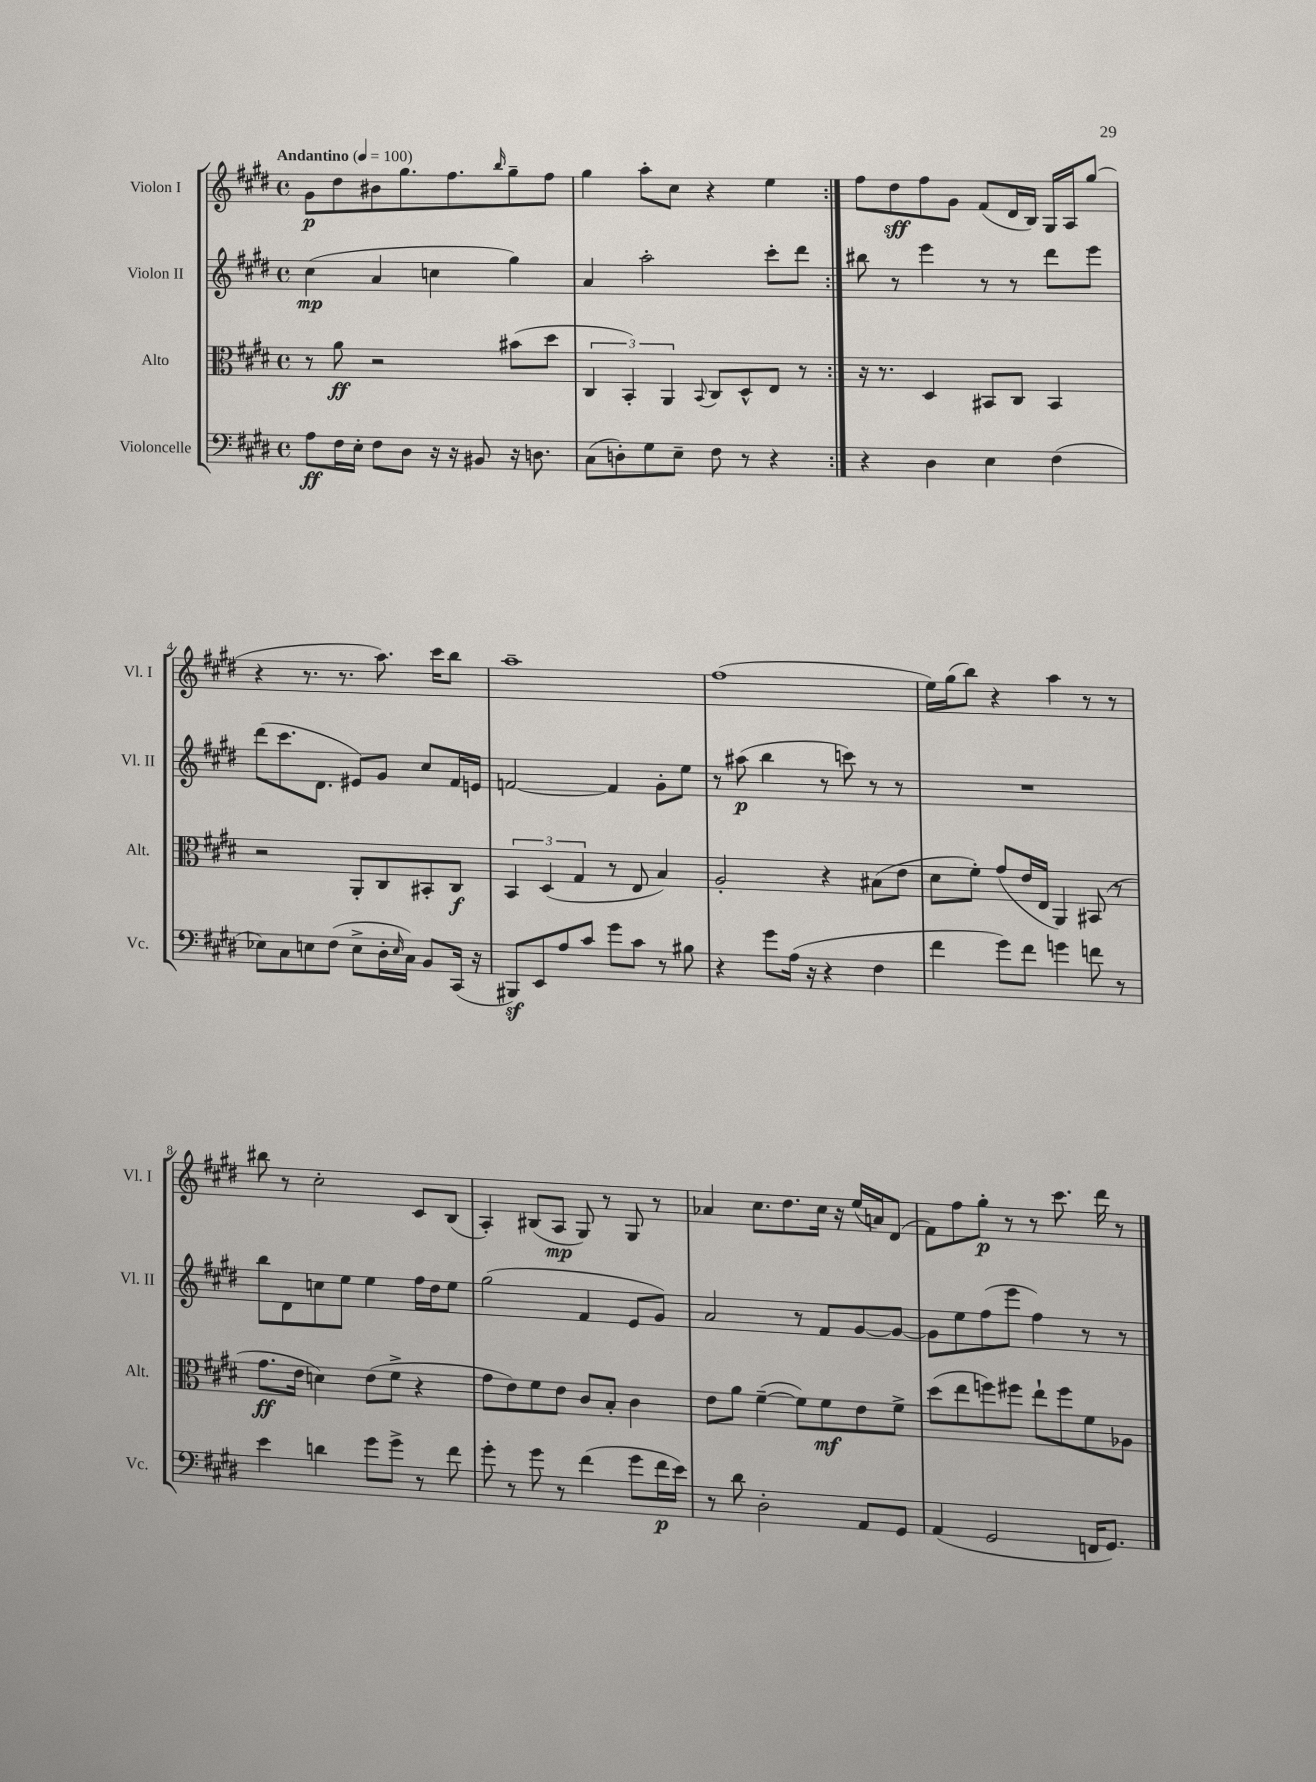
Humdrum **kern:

**kern	**kern	**kern	**kern
*staff4	*staff3	*staff2	*staff1
*clefF4	*clefC3	*clefG2	*clefG2
*k[f#c#g#d#]	*k[f#c#g#d#]	*k[f#c#g#d#]	*k[f#c#g#d#]
*M4/4	*M4/4	*M4/4	*M4/4
*met(c)	*met(c)	*met(c)	*met(c)
*MM100	*MM100	*MM100	*MM100
8A\L	8r	(4cc#\	8g#\L
16F#\L	8a\	.	8dd#\
16E'\JJ	.	.	.
8F#\L	2r	4a/	8b#\
8D#\J	.	.	8.gg#\
16r	.	4cc\	.
16r	.	.	8.ff#\
8BB#/	.	.	.
.	.	.	16qqbb/
16r	(8b#\L	4gg#\)	8gg#~\
8.D\	.	.	.
.	8dd#\J	.	8ff#\J
=	=	=	=
(8C#\L	6C#/	4a/	4gg#\
8D'\)	.	.	.
.	6BB'/)	.	.
8G#\	.	2aa'\	8aa'\L
.	6AA/	.	.
8E~\J	.	.	8cc#\J
.	8qqBB/	.	.
8F#\	8C#/L	.	4r
8r	8D#^^/	.	.
4r	8E/J	8ccc#'\L	4ee\
.	8r	8ddd#\J	.
=:|!	=:|!	=:|!	=:|!
4r	16r	8bb#\	8ff#\L
.	8.r	.	.
.	.	8r	8dd#\
4D#\	4D#/	4eee\	8ff#\
.	.	.	8g#\J
4E\	8BB#/L	8r	(8f#/L
.	8C#/J	8r	16d#/L
.	.	.	16B/JJ)
(4F#\	4BB#/	8ddd#\L	16G#/LL
.	.	.	16A/J
.	.	8eee\J	(8gg#/J
=	=	=	=
8E-\L)	2r	(8ddd#\L	4r
8C#\	.	8.ccc#\	.
8E\	.	.	8.r
.	.	8.d#\J	.
(8F#\J	.	.	.
.	.	.	8.r
8E^\L	8AA'/L	8e#/L)	.
16D#'\L	8C#/	8g#/J	8.aa\)
16qqE/	.	.	.
16C#\JJ)	.	.	.
8BB/L	8BB#'/	8cc#/L	.
.	.	.	16ccc#\LK
(16CC#/Jk	8C#/J	16f#/L	8bb\J
16r	.	16e/JJ	.
=	=	=	=
8BBB#/L)	6BB/	[2f/	1aa~
8EE/	.	.	.
.	(6D#/	.	.
8A/	.	.	.
.	6G#/	.	.
8c#/J	.	.	.
8g#\L	8r	4f/]	.
8c#\J	8E/	.	.
8r	4B/)	8g#'\L	.
8B#\	.	8ee\J	.
=	=	=	=
4r	2A'/	8r	(1ff#
.	.	(8aa#\	.
8g#\L	.	4bb\	.
(16A\Jk	.	.	.
16r	.	.	.
4r	4r	8r	.
.	.	8ccc\)	.
4F#\	(8B#\L	8r	.
.	8e\J	8r	.
=	=	=	=
4f#\	8d#\L	1r	16ee\LL)
.	.	.	(16gg#\J
.	8f#'\J)	.	8bb\J)
8g#\L)	(8g#/L	.	4r
8f#\J	16e/L	.	.
.	16E/JJ	.	.
4g\	4AA/)	.	4aa\
8f\	(8BB#/	.	8r
8r	8r	.	8r
=	=	=	=
4e\	8.g#\L	8bb\L	8bb#\
.	.	8d#\	8r
.	16e\Jk	.	.
4d\	4d\)	8cc\	2cc#'\
.	.	8ee\J	.
8g#\L	(8e\L	4ee\	.
8g#^\J	8f#^\J	.	.
8r	4r	16ff#\LL	8c#/L
.	.	16dd#\J	.
8f#\	.	8ee\J	(8B/J
=	=	=	=
8g#'\	8g#\L	(2gg#\	4A'/)
8r	8e\)	.	.
8g#\	8f#\	.	(8B#/L
8r	8e\J	.	8A/J
(4f#\	8c#/L	4f#/	8G#/)
.	8B'/J	.	8r
8g#\L	4c#\	8e/L	8G#/
16f#\L	.	8g#/J)	8r
16e\JJ)	.	.	.
=	=	=	=
8r	8e\L	2a/	4a-/
8d#\	8a\J	.	.
2D#'\	([4f#~\	.	8.cc#\L
.	.	.	8.dd#\
.	8f#\]L)	8r	.
.	8f#\	8f#/L	16cc#\Jk
.	.	.	16r
8AA/L	8e\	[8g#/	(16ee/LL
.	.	.	16a/J)
8GG#/J	8f#^\J	8g#/_J	(8d#/J
=	=	=	=
(4AA/	(8dd#\L	8g#\]L	8f#\L)
.	8ee\	8ee\	8ff#\
2GG#/	8ff\)	(8ff#\	8gg#'\J
.	8ff#\J	8eee\J	8r
.	8ee`\L	4ff#\)	8r
.	8ff#\	.	8.ccc#\
16FF/LK	8f#\	8r	.
8.GG#/J)	.	.	16ddd#\
.	8A-\J	8r	8r
==	==	==	==
*-	*-	*-	*-
